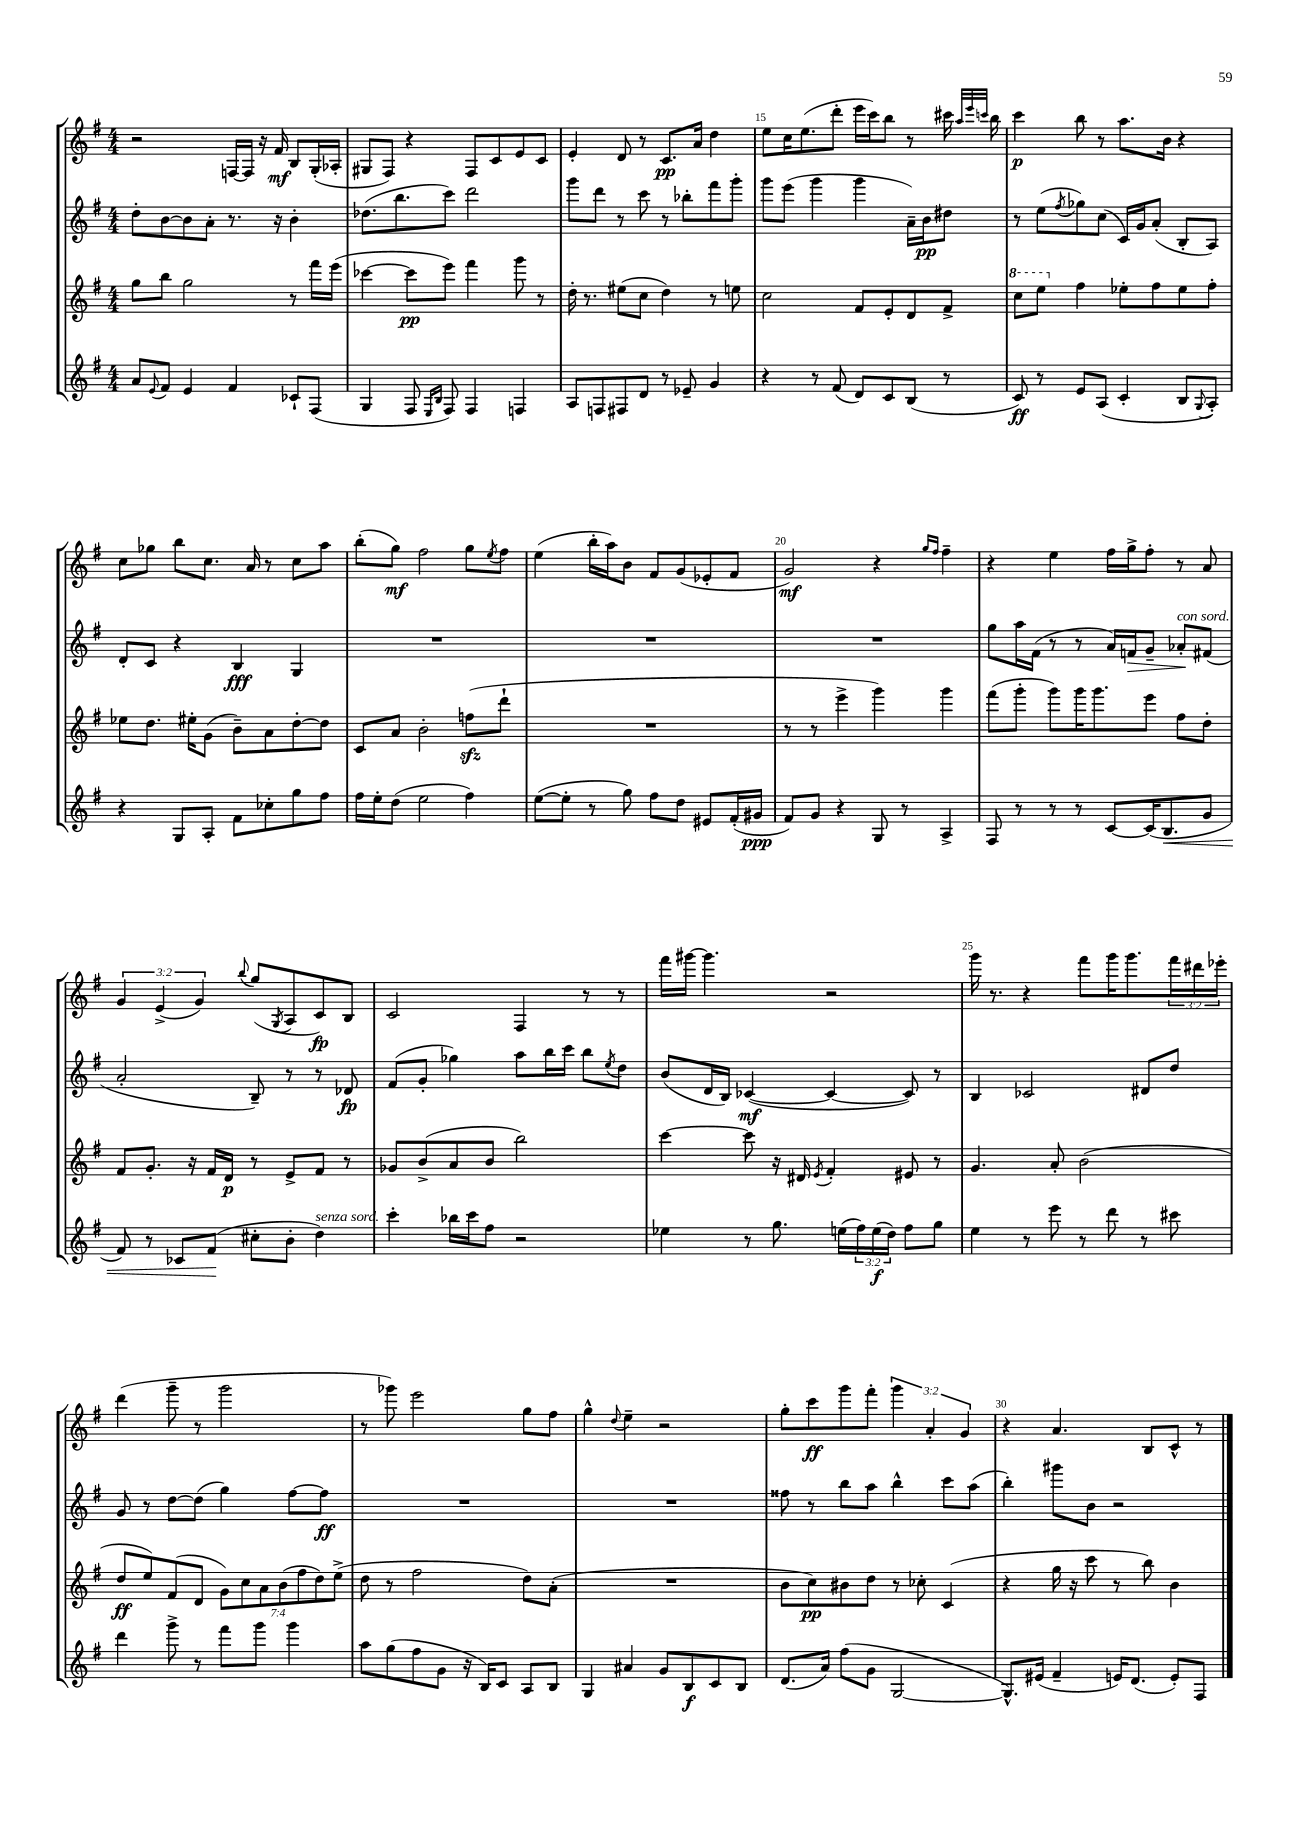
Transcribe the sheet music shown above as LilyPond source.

<<
\new StaffGroup <<
\new Staff = "s0" {
    \clef treble \key g \major \numericTimeSignature \time 4/4 \override Staff.TupletNumber.text = #tuplet-number::calc-fraction-text
    r2 f16~ f16 r16 fis'16\mf b8 g16-.( aes16-. |
    gis8 fis8) r4 fis8 c'8 e'8 c'8 |
    e'4-. d'8 r8 c'8.\pp a'16 d''4 |
    e''8 c''16 e''8.( d'''8-. e'''16 c'''16) b''8 r8 cis'''16 \grace { a''32 e'''32 c'''32 } b''16 |
    c'''4\p b''8 r8 a''8. b'16 r4 |
    c''8 ges''8 b''8 c''8. a'16 r8 c''8 a''8 |
    b''8-.( g''8\mf) fis''2 g''8 \acciaccatura { e''8 } fis''8 |
    e''4( b''16-. a''16) b'8 fis'8 g'8( ees'8-. fis'8 |
    g'2\mf) r4 \grace { g''16 fis''16 } fis''4-- |
    r4 e''4 fis''16 g''16-> fis''8-. r8 a'8 |
    \tuplet 3/2 { g'4 e'4->( g'4) } \appoggiatura { b''8 } g''8( \acciaccatura { g8 } a8 c'8\fp) b8 |
    c'2 fis4 r8 r8 |
    fis'''16 gis'''16~ gis'''4. r2 |
    g'''16 r8. r4 fis'''8 g'''16 g'''8. \tuplet 3/2 { fis'''16 dis'''16 ees'''16-. } |
    d'''4( g'''8-- r8 g'''2 |
    r8 ges'''8) e'''2 g''8 fis''8 |
    g''4-^ \appoggiatura { d''8 } e''4-- r2 |
    g''8-. c'''8\ff g'''8 fis'''8-. \tuplet 3/2 { g'''4 a'4-. g'4 } |
    r4 a'4. b8 c'8-^ r8 \bar "|." |
}
\new Staff = "s1" {
    \clef treble \key g \major \numericTimeSignature \time 4/4
    d''8-. b'8~ b'8 a'8-. r8. r16 b'4-. |
    des''8.( b''8. c'''8) d'''2 |
    g'''8 d'''8 r8 c'''8 r8 bes''8-. fis'''8 g'''8-. |
    g'''8 e'''8( g'''4 g'''4 a'16--) b'16\pp dis''8 |
    r8 e''8( \acciaccatura { fis''8 } ges''8) c''8( c'16) g'16 a'8-.( b8-. a8) |
    d'8-. c'8 r4 b4\fff g4 |
    R1 |
    R1 |
    R1 |
    g''8 a''16 fis'16( r8 r8 a'16) f'16\> g'8-- aes'8-.\!^\markup { \italic "con sord." } fis'8( |
    a'2-. b8--) r8 r8 des'8\fp |
    fis'8( g'8-. ges''4) a''8 b''16 c'''16 b''8 \acciaccatura { e''8 } d''8 |
    b'8( d'16 b16) ces'4~\mf( ces'4~ ces'8) r8 |
    b4 ces'2 dis'8 d''8 |
    g'8 r8 d''8~ d''8( g''4) fis''8~ fis''8\ff |
    R1 |
    R1 |
    fisis''8 r8 b''8 a''8 b''4-^ c'''8 a''8( |
    b''4-.) gis'''8 b'8 r2 \bar "|." |
}
\new Staff = "s2" {
    \clef treble \key g \major \numericTimeSignature \time 4/4 \override Staff.TupletNumber.text = #tuplet-number::calc-fraction-text
    g''8 b''8 g''2 r8 fis'''16 e'''16( |
    ces'''4~ ces'''8\pp e'''8) fis'''4 g'''8 r8 |
    d''16-. r8. eis''8( c''8 d''4) r8 e''8 |
    c''2 fis'8 e'8-. d'8 fis'8-> |
    \ottava #1 c'''8 e'''8 \ottava #0 fis''4 ees''8-. fis''8 ees''8 fis''8-. |
    ees''8 d''8. eis''16-. g'8( b'8--) a'8 d''8~-. d''8 |
    c'8 a'8 b'2-. f''8\sfz( d'''8-! |
    R1 |
    r8 r8 e'''4-> g'''4) g'''4 |
    fis'''8( g'''8-. g'''8) g'''16 g'''8. e'''8 fis''8 d''8-. |
    fis'8 g'8.-. r16 fis'16 d'16\p r8 e'8-> fis'8 r8 |
    ges'8 b'8->( a'8 b'8 b''2) |
    c'''4~ c'''8 r16 dis'16 \acciaccatura { e'8 } fis'4-. eis'8 r8 |
    g'4. a'8-. b'2( |
    d''8\ff e''8) fis'8( d'8 \tuplet 7/4 { g'8) c''8 a'8 b'8( fis''8 d''8) e''8->( } |
    d''8 r8 fis''2 d''8) a'8-.( |
    R1 |
    b'8 c''8\pp) bis'8 d''8 r8 ces''8-. c'4( |
    r4 g''16 r16 c'''8 r8 b''8) b'4 \bar "|." |
}
\new Staff = "s3" {
    \clef treble \key g \major \numericTimeSignature \time 4/4 \override Staff.TupletNumber.text = #tuplet-number::calc-fraction-text
    a'8 \appoggiatura { e'8 } fis'8 e'4 fis'4 ces'8-! fis8( |
    g4 fis8 \grace { e16 b16 } fis8) fis4 f4 |
    a8 f8 fis8 d'8 r8 ees'8-- g'4 |
    r4 r8 fis'8( d'8) c'8 b8( r8 |
    c'8\ff) r8 e'8 a8( c'4-. b8 \appoggiatura { g8 } a8-.) |
    r4 g8 a8-. fis'8 ces''8-. g''8 fis''8 |
    fis''16 e''16-. d''8( e''2 fis''4) |
    e''8~( e''8-. r8 g''8) fis''8 d''8 eis'8 fis'16-.( gis'16\ppp |
    fis'8) g'8 r4 g8 r8 a4-> |
    fis8 r8 r8 r8 c'8~ c'16( b8.\< g'8 |
    fis'8) r8 ces'8 fis'8\!( cis''8-. b'8-. d''4^\markup { \italic "senza sord." }) |
    c'''4-. bes''16 c'''16 fis''8 r2 |
    ees''4 r8 g''8. e''16( \tuplet 3/2 { fis''16) e''16\f( d''16) } fis''8 g''8 |
    e''4 r8 e'''8 r8 d'''8 r8 cis'''8 |
    d'''4 g'''8-> r8 fis'''8 g'''8 g'''4 |
    a''8 g''8( fis''8 g'8 r16 b16) c'8 a8 b8 |
    g4 ais'4 g'8 b8\f c'8 b8 |
    d'8.( a'16) fis''8( g'8 g2~ |
    g8.-^) eis'16( fis'4-- e'16) d'8.( e'8-.) fis8 \bar "|." |
}
>>
>>
\layout { \context { \Score currentBarNumber = #12 \override BarNumber.break-visibility = ##(#f #t #t) barNumberVisibility = #(every-nth-bar-number-visible 5) } }
